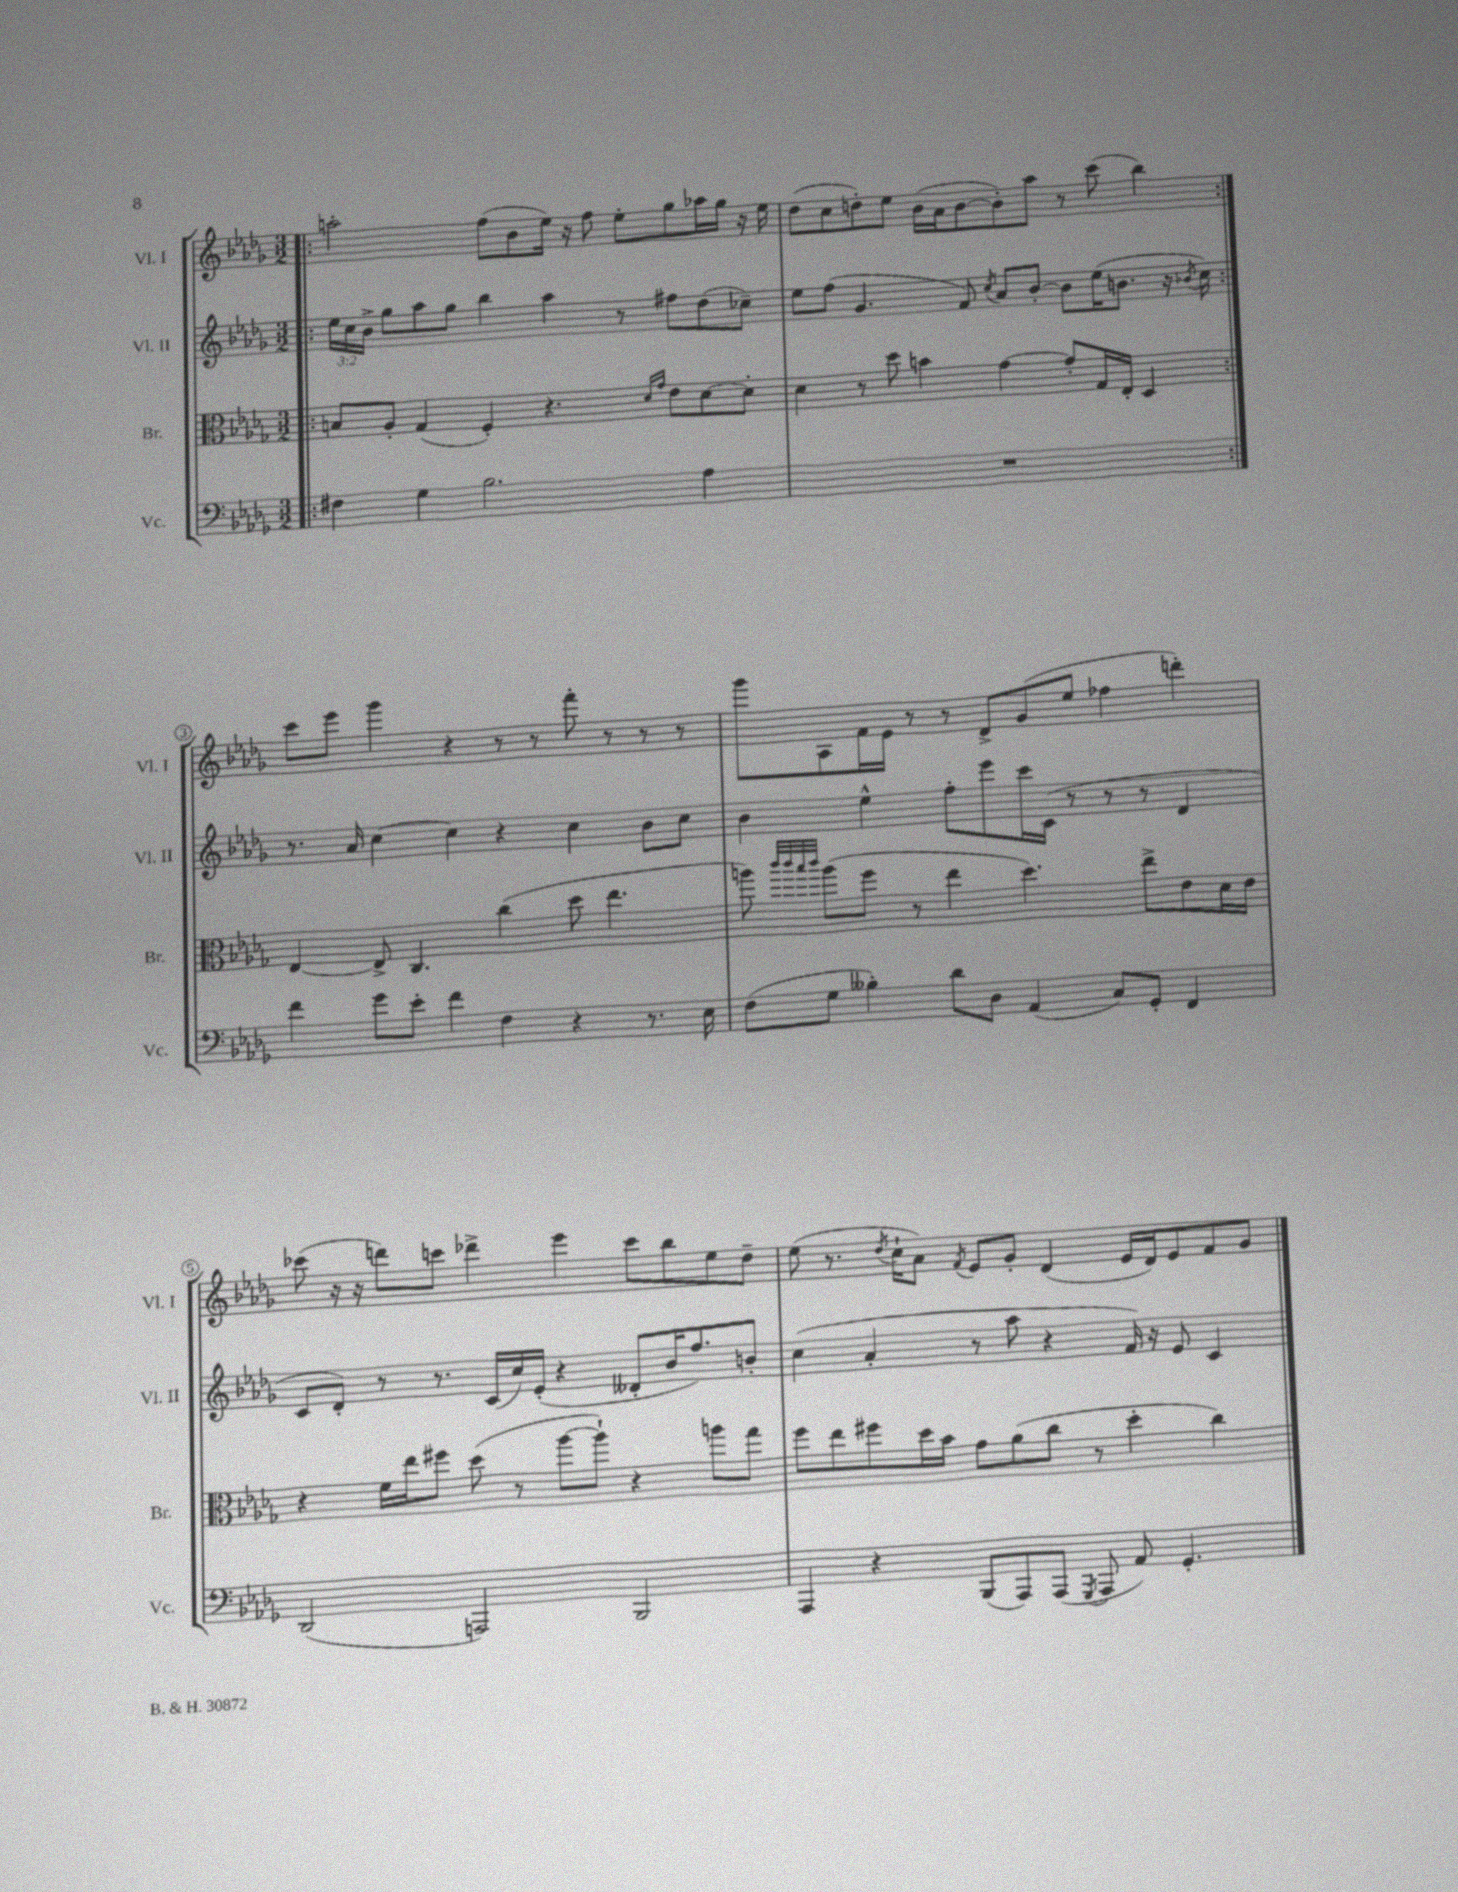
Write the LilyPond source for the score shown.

<<
\new StaffGroup <<
\new Staff = "s0" \with { instrumentName = "Vl. I" shortInstrumentName = "Vl. I" } {
    \clef treble \key des \major \numericTimeSignature \time 3/2
    \autoBeamOff \repeat volta 2 { \bar ".|:" a''2-. f''8[( bes'8 ees''16]) r16 f''8 ees''8[-. ges''8 aes''16 ges''16] r16 ees''16 |
    des''8[( c''8 d''8-.) ees''8] bes'16[( aes'16 bes'8~ bes'8-.) aes''8] r8 c'''8( bes''4) | }
    c'''8[ ees'''8] ges'''4 r4 r8 r8 f'''8-. r8 r8 r8 |
    ges'''8[ aes8 f'16 ees'16] r8 r8 des'8[-> ges'8( ees''8] fes''4 d'''4-.) |
    ces'''8( r16 r16 d'''8[) c'''8] des'''4-> ees'''4 c'''8[ bes''8 ees''8 des''8]-- |
    ees''8( r8. \acciaccatura { des''8 } c''16[-! aes'8]) \acciaccatura { f'8 } ees'8[ ges'8]-. des'4( ees'16[ des'16) ees'8 f'8 ges'8] \bar "|." |
}
\new Staff = "s1" \with { instrumentName = "Vl. II" shortInstrumentName = "Vl. II" } {
    \clef treble \key des \major \numericTimeSignature \time 3/2 \override Staff.TupletNumber.text = #tuplet-number::calc-fraction-text
    \autoBeamOff \repeat volta 2 { \bar ".|:" \tuplet 3/2 { ees''16[ c''16 bes'16]-> } ges''8[ aes''8 ges''8] bes''4 aes''4 r8 fis''8[ des''8( ces''8]--) |
    ees''8[ f''8]( ges'4. f'8) \acciaccatura { c''8 } aes'8[ bes'8]~-. bes'8[ ees''16( b'8.] r16 \acciaccatura { bes'8 } c''16) | }
    r8. aes'16 c''4~ c''4 r4 c''4 bes'8[ c''8] |
    bes'4 ees''4-^ f''8[-. ees'''8 c'''16 c'16]( r8 r8 r8 des'4 |
    c'8[ des'8]-.) r8 r8. c'16[( c''16) ees'16]-.( r4 deses'8[-. bes'16 f''8.) b'8]-. |
    c''4( aes'4-. r8 aes''8 r4 f'16) r16 ees'8 c'4 \bar "|." |
}
\new Staff = "s2" \with { instrumentName = "Br." shortInstrumentName = "Br." } {
    \clef alto \key des \major \numericTimeSignature \time 3/2
    \autoBeamOff \repeat volta 2 { \bar ".|:" b8[ aes8]-. ges4( f4-.) r4. \grace { des'16[ ges'16] } ees'8[ des'8~ des'8]-. |
    des'4 r8 des''8 b'4 ges'4~ ges'8[-. ges16 ees16]-. des4 | }
    ees4~ ees8-> c4. c''4( des''8 ees''4. |
    a''8) \grace { c'''32[ c'''32 bes''32 c'''32] } a''8[( f''8] r8 ees''4 des''4.) ees''8[-> ees'8 des'16 ees'16] |
    r4 f'16[ ees''16 fis''8] des''8( r8 aes''8[~ aes''8]-!) r4 a''8[ ges''8] |
    f''8[ ees''8 fis''8 des''16 bes'16] ges'8[ aes'8( c''8] r8 des''4-. c''4) \bar "|." |
}
\new Staff = "s3" \with { instrumentName = "Vc." shortInstrumentName = "Vc." } {
    \clef bass \key des \major \numericTimeSignature \time 3/2
    \autoBeamOff \repeat volta 2 { \bar ".|:" fis4 ges4 bes2. aes4 |
    R1. | }
    f'4 ges'8[ ees'8]-. f'4 f4 r4 r8. ees16 |
    f8[( ges8] beses4-.) des'8[ des8] aes,4( c8[) ges,8]-. f,4 |
    des,2( a,,2) bes,,2 |
    aes,,4 r4 bes,,8[( aes,,8) aes,,8]( \acciaccatura { ges,,8 } aes,,8 aes,8) ges,4.-. \bar "|." |
}
>>
>>
\layout { \context { \Score \override BarNumber.stencil = #(make-stencil-circler 0.1 0.3 ly:text-interface::print) } }
